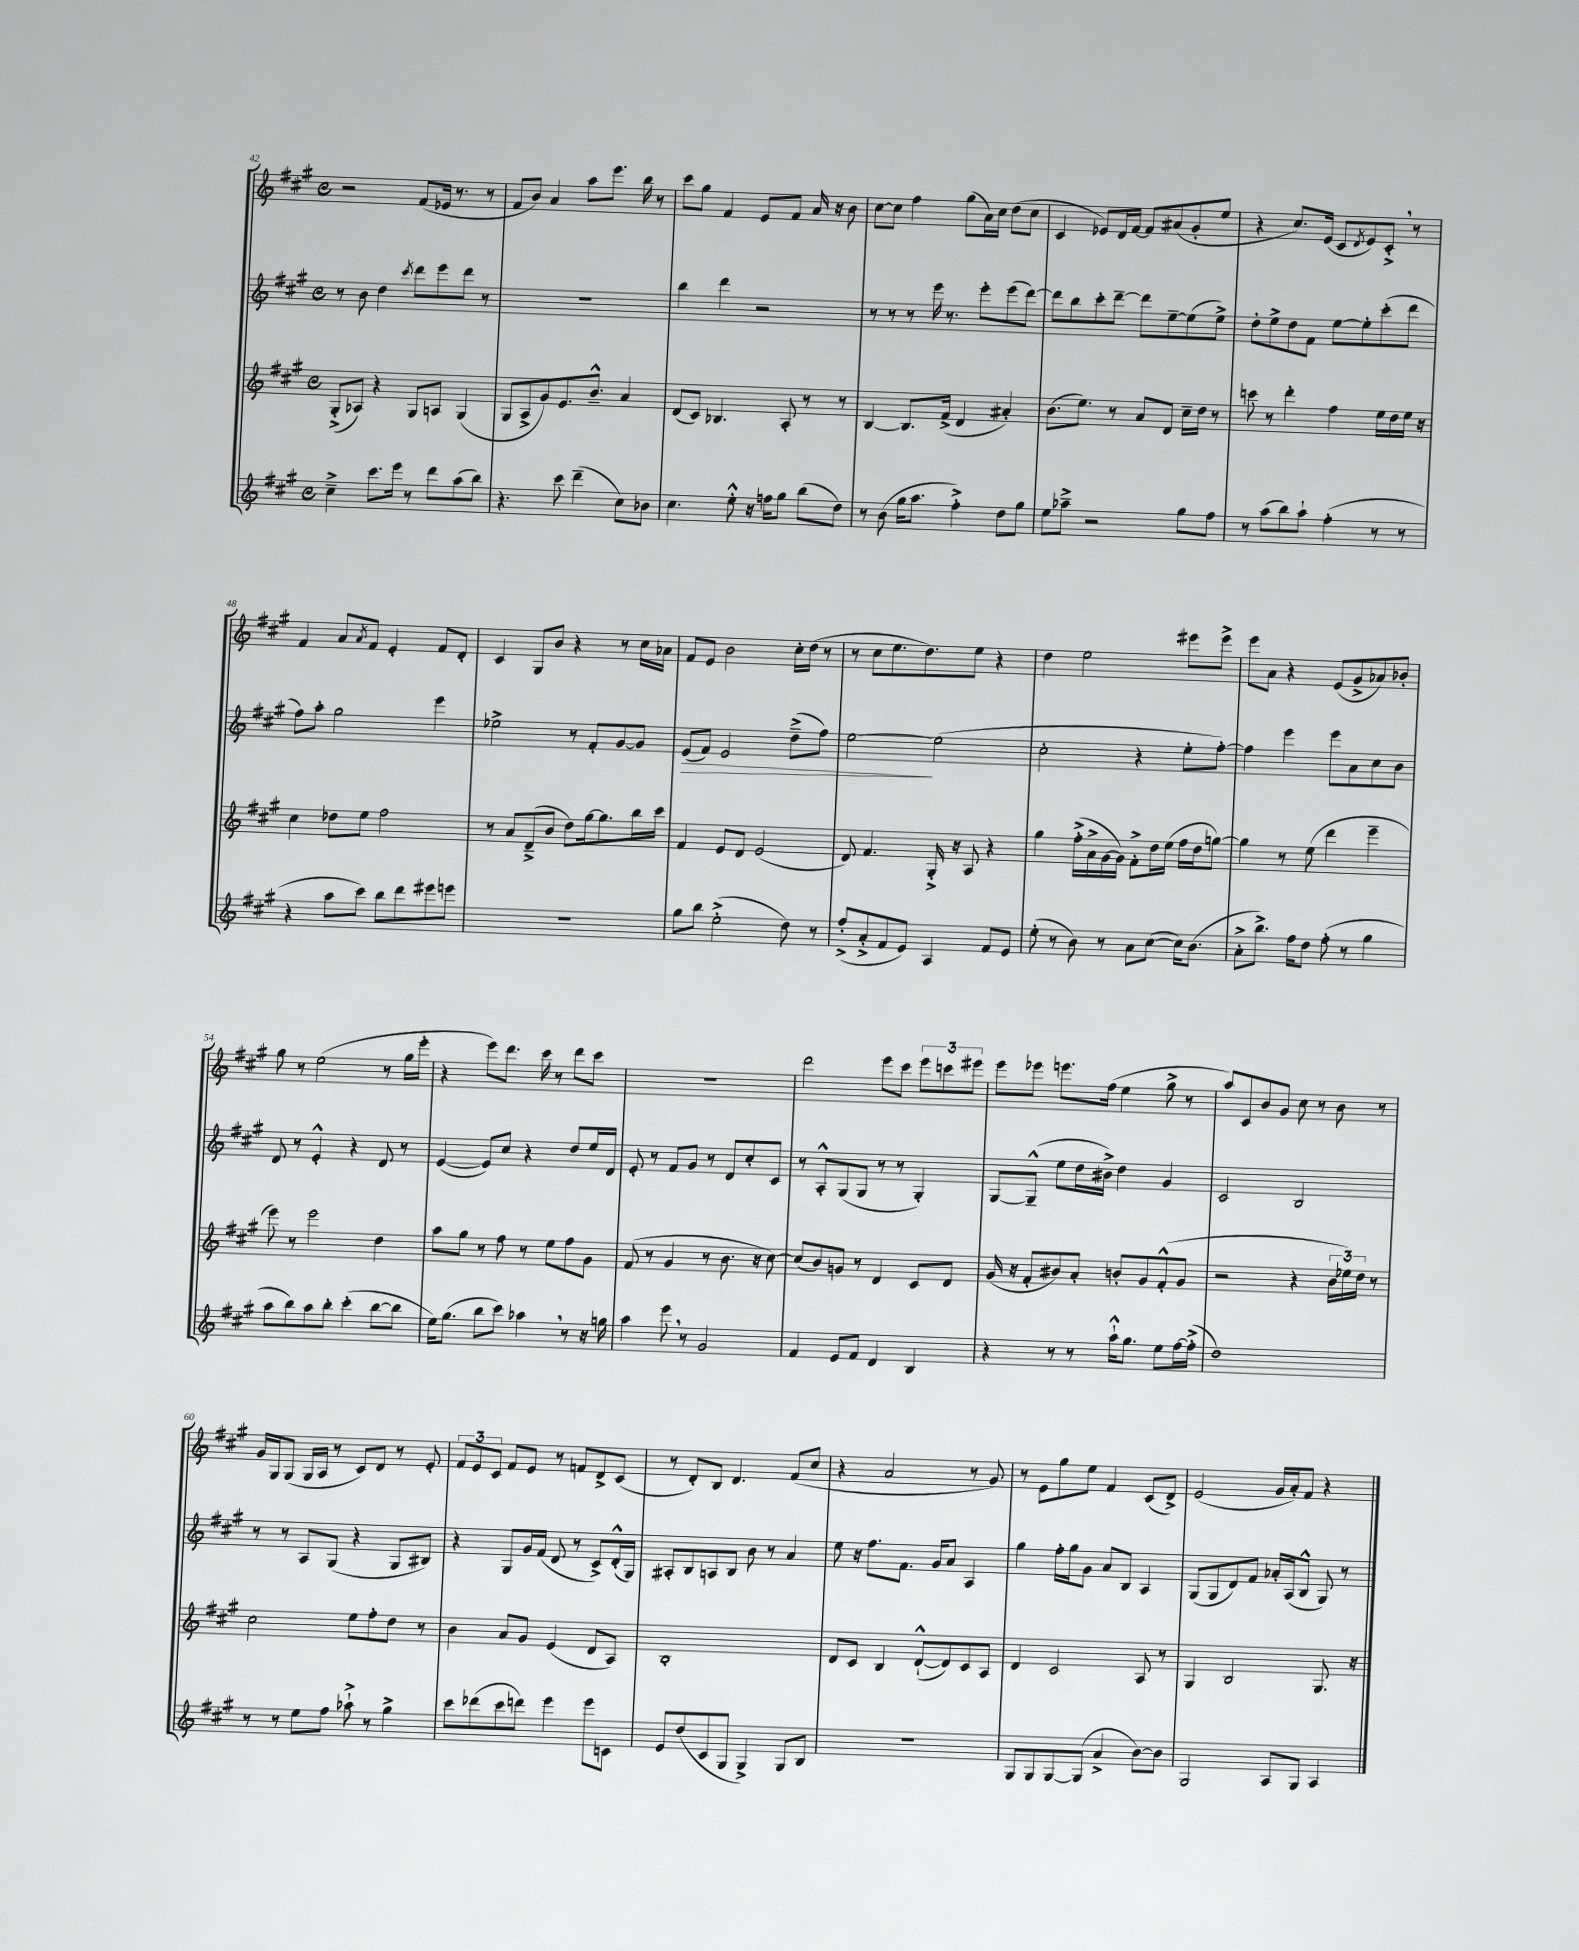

**kern	**kern	**kern	**dynam	**kern
*part4	*part3	*part2	*part2	*part1
*staff4	*staff3	*staff2	*staff2	*staff1
*clefG2	*clefG2	*clefG2	*	*clefG2
*k[f#c#g#]	*k[f#c#g#]	*k[f#c#g#]	*	*k[f#c#g#]
*M4/4	*M4/4	*M4/4	*	*M4/4
*met(c)	*met(c)	*met(c)	*	*met(c)
=42	=42	=42	=42	=42
4cc#~^\	(8G#'^/L	8r	.	2r
.	8A-X/J)	8b\	.	.
8.ccc#\L	4r	4dd\	.	.
16eee\Jk	.	.	.	.
.	.	8qccc#/	.	.
8r	8G#/L	8ddd\L	.	(8f#/L
8ddd\L	8An/J	8eee\	.	16e-X/Jk
.	.	.	.	8.r
(8aa\	(4G#/	8ddd\J	.	.
8bb\J)	.	8r	.	8r
=43	=43	=43	=43	=43
4.r	8G#/L	1r	.	8f#/L
.	8A^/	.	.	8b/J)
.	8g#/)	.	.	4a/
8ccc#\	8.e/	.	.	.
(4ddd~\	.	.	.	8aa\L
.	8.b~^^/J	.	.	.
.	.	.	.	8.eee\J
8cc#\L)	4a/	.	.	.
.	.	.	.	16bb\
8b-X\J	.	.	.	8r
=44	=44	=44	=44	=44
4.cc#\	(8d/L	4bb\	.	8ccc#\L
.	8c#/J)	.	.	8gg#\J
.	4.B-X/	4ddd\	.	4f#/
8ee'^^\	.	.	.	.
16r	.	2r	.	8e/L
16ffn\KL	.	.	.	.
8gg#\J	8A'/	.	.	8f#/J
(8bb\L	8r	.	.	16a/
.	.	.	.	16r
8dd\J)	8r	.	.	8b\
=45	=45	=45	=45	=45
8r	[4B/	8r	.	[8cc#\L
(8b\	.	8r	.	8cc#\J]
16gg#\KL	8.B/L]	8r	.	4ff#\
8.aa\J	.	.	.	.
.	.	16eee\	.	.
.	(16f#^/Jk	8.r	.	.
4ff#'^\)	4d/	.	.	(8gg#\L
.	.	8eee'\L	.	16a\L)
.	.	.	.	16cc#\JJ
8dd\L	4a#X'/)	(8eee\	.	(8dd\L
8gg#\J	.	[8ddd\J)	.	8cc#\J
=46	=46	=46	=46	=46
8ee\L	(8.b\L	8ddd\L]	.	4c#/
8aa-X~^\J	.	8bb\	.	.
.	8.ee\J)	.	.	.
2r	.	8ccc#'\	.	8e-X/L)
.	8r	[8ddd~\J	.	16d/L
.	.	.	.	[16f#/JJ
.	8a/L	8ddd\L]	.	8f#/L]
.	8d/J	[8ee~\	.	(8a#X/
8gg#\L	16cc#~\LL	(8ee\]	.	8g#'/
.	16dd\JJ	.	.	.
8ff#\J	8r	8ee^\J)	.	8ee/J
=47	=47	=47	=47	=47
8r	8cccn\	8dd'\L	.	4r
(8aa\L	8r	8ee^\	.	.
8bb\)	4ddd'\	8dd\	.	8.cc#/L)
8aa`\J	.	8f#\J	.	.
.	.	.	.	(16e/Jk
(4ff#'\	4ff#\	[8ee\L	.	8c#/L
.	.	.	.	8qd/
.	.	8ee'\]	.	8e/)
8r	16ee\LL	(8ccc#'\	.	8c#'^,/J
.	16dd\	.	.	.
8r	16ee\JJ	8ddd\J	.	8r
.	16r	.	.	.
!!LO:LB:g=z
=48	=48	=48	=48	=48
4r	4cc#\	8ff#\L)	.	4f#/
.	.	8aa'\J	.	.
8aa\L	8dd-X\L	2gg#\	.	8a/L
.	.	.	.	8qa/
8ccc#\J)	8ee\J	.	.	8f#/J
8bb\L	2ff#\	.	.	4e'/
8ddd\	.	.	.	.
8eee#X\	.	4eee\	.	8f#/L
8eeen\J	.	.	.	8d'/J
=49	=49	=49	=49	=49
1r	8r	2ee-X^\	.	4c#/
.	8a/L	.	.	.
.	(8d~^/	.	.	8G#/L
.	8b/J	.	.	8b/J
.	8dd\L)	8r	.	4r
.	[16gg#\k	8f#'/L	.	.
.	8.gg#\]	.	.	.
.	.	[8g#/	.	8r
.	16bb\L	8g#/J]	.	16cc#\LL
.	16ccc#\JJ	.	.	16a-X\JJ
=50	=50	=50	=50	=50
!	!	!	!LO:HP:b	!
8gg#\L	4f#/	(8e/L	>	8f#/L
8bb\J	.	8f#/J)	.	8e/J
(2ee'^\	8e/L	2e/	.	2b\
.	8d/J	.	.	.
.	(2e/	.	.	.
8dd\)	.	(8dd~^\L	.	16cc#'\LL
.	.	.	.	(16dd\JJ
8r	.	8ff#\J)	.	8r
=51	=51	=51	=51	=51
(8ff#'^/L	8d/)	[2ee\	.	8r
8a'^/	4.f#/	.	.	8cc#\L
8f#/	.	.	.	8.ee\
8e/J)	.	.	.	.
.	.	.	.	8.dd\)
4A/	16G#'^/	(2ee\]	]	.
.	16r	.	.	.
.	8A/	.	.	8ee\J
8f#/L	4r	.	.	4r
8e/J	.	.	.	.
=52	=52	=52	=52	=52
(8ee'\	4gg#\	2cc#'\	.	4dd\
8r	.	.	.	.
8b\)	(16ff#'^\LL	.	.	2ee\
.	16a^\	.	.	.
8r	[16g#\	.	.	.
.	16g#\JJ])	.	.	.
8a\L	8f#'^\L	4r	.	.
([8cc#\J	16dd\L	.	.	.
.	(16ee\JJ	.	.	.
16cc#\KL])	16ff#\LL	8ee'\L	.	8eee#X\L
(8.b\J	16dd\J	.	.	.
.	[8ggn\J)	[8ff#'\J)	.	8eee#^\J
=53	=53	=53	=53	=53
8a'^\L	4gg\]	4ff#\]	.	8eee\L
8.bb^\J)	.	.	.	8a\J
.	8r	4eee\	.	4r
16ff#\KL	.	.	.	.
8dd\J	(8ee\	.	.	.
(8ff#'\	4ddd\	8eee\L	.	(8e/L
8r	.	8a\	.	8g#^/
4gg#\	4eee~\	8cc#\	.	8a-X/)
.	.	8b\J	.	8b-X'/J
!!LO:LB:g=z
=54	=54	=54	=54	=54
8aa\L	8eee\)	8d/	.	8gg#\
8bb\)	8r	8r	.	8r
8aa\	2eee\	4e'^^/	.	(2ee\
8bb'\J	.	.	.	.
(4ccc#'\	.	4r	.	.
[8bb\L	4dd\	8d/	.	8r
8bb\J]	.	8r	.	16gg#\LL
.	.	.	.	16eee'\JJ
=55	=55	=55	=55	=55
16ee\KL)	8aa\L	([4e/	.	4r
(8.gg#\J	.	.	.	.
.	8gg#\J	.	.	.
8bb\L	8r	8e/L])	.	8eee\L)
8ccc#\J)	8ff#\	8cc#/J	.	8.ddd\J
4aa-X,\	8r	4r	.	.
.	.	.	.	16ccc#\
.	8ee\L	.	.	8r
8r	8ff#\	8dd/L	.	8ddd\L
16r	8g#\J	16ee/L	.	8ccc#\J
16ggn\	.	16d/JJ	.	.
=56	=56	=56	=56	=56
4aa\	(8f#/	8e'/	.	1r
.	8r	8r	.	.
8eee,\	4g#/	8f#/L	.	.
8r	.	8g#/J	.	.
2g#/	8r	8r	.	.
.	8.b\	8d/L	.	.
.	.	8cc#'/	.	.
.	16r	.	.	.
.	[8cc#\)	8c#/J	.	.
=57	=57	=57	=57	=57
4f#/	(8cc#/L]	8r	.	2ddd\
.	8b/)	8A'^^/L	.	.
8e/L	8gn/J	(8G#/	.	.
8f#/J	8r	8G#/J	.	.
4d/	4d/	8r	.	8eee\L
.	.	8r	.	8ccc#\J
4B/	8c#/L	4G#'/)	.	12eee\L
.	.	.	.	12cccn\
.	8d/J	.	.	.
.	.	.	.	12eee#X\J
=58	=58	=58	=58	=58
4r	(16g#/	[8G#/L	.	8eee\L
.	16r	.	.	.
.	8f#'/L	(8G#~^^/J]	.	8eee-X\J
8r	8b#X/)	8ee\L	.	8.eeen\L
8r	8a'/J	16dd\L	.	.
.	.	16b#X^\JJ)	.	(16ff#\Jk
16aa`^^\KL	8bn'/L	4dd\	.	4ee\
8.gg#\J	.	.	.	.
.	8g#/	.	.	.
8ee\L	(8f#'^^/	4g#/	.	8gg#^\
[16ff#\L	8g#/J	.	.	8r
(16ff#'^\JJ]	.	.	.	.
=59	=59	=59	=59	=59
1dd)	2r	2c#/	.	8aa/L)
.	.	.	.	8c#/
.	.	.	.	8b/
.	.	.	.	8g#/J
.	4r	2B/	.	8cc#\
.	.	.	.	8r
.	24b\LL	.	.	8b\
.	24ee-X\)	.	.	.
.	24dd\JJ	.	.	.
.	8r	.	.	8r
!!LO:LB:g=z
=60	=60	=60	=60	=60
8r	2cc#\	8r	.	16g#/LL
.	.	.	.	16G#/J
8r	.	8r	.	(8G#/J
8ee\L	.	8A/L	.	16G#/LL
.	.	.	.	16A/JJ
8ff#\J	.	(8G#/J	.	8r
8aa-X`^\	8ee\L	4r	.	8c#/L)
8r	8ff#'\	.	.	8d/J
4gg#^\	8dd\J	8G#/L	.	8r
.	8r	8B#X/J)	.	8e'/
=61	=61	=61	=61	=61
8ccc#\L	4b\	4r	.	12f#/L
.	.	.	.	12e/
(8ddd-X\	.	.	.	.
.	.	.	.	12c#/J
8ccc#\	8a/L	8G#/L	.	8f#/L
8dddn\J)	8g#/J	16g#/L	.	8e/J
.	.	(16f#/JJ	.	.
4eee\	(4e/	8d/	.	8r
.	.	8r	.	8fn/L
8eee\L	8d/L	8c#^/L)	.	8d^/
8cn\J	8A/J)	(16d'^^/L	.	(8c#/J
.	.	16G#/JJ)	.	.
=62	=62	=62	=62	=62
8e/L	1B'	8A#X'/L	.	8r
(8dd/	.	8B/	.	8d'/L)
8c#/	.	8An/	.	8B/J
8G#/J	.	8B/J	.	4.d/
4G#^/)	.	8b\	.	.
.	.	8r	.	.
8G#/L	.	4a/	.	(8f#/L
8B/J	.	.	.	8cc#/J
=63	=63	=63	=63	=63
1r	8d/L	8ee\	.	4r
.	8c#/J	16r	.	.
.	.	8.ff#\L	.	.
.	4B/	.	.	2a/
.	.	8.f#\J	.	.
.	([8d`^^/L	.	.	.
.	.	16g#/KL	.	.
.	8d/])	8a/J	.	.
.	8c#/	4A/	.	8r
.	8A/J	.	.	8g#/)
=64	=64	=64	=64	=64
8G#/L	4d/	4gg#\	.	8r
8G#/	.	.	.	8e\L
[8G#/	2c#/	16ff#'\LL	.	8gg#\
.	.	16gg#\J	.	.
(8G#/J]	.	8g#\J	.	8ee\J
4a^/	.	8a/L	.	4f#/
.	.	8B/J	.	.
[8b\L)	8A/	4A/	.	(8c#/L
8b\J]	8r	.	.	8d^/J)
=65	=65	=65	=65	=65
2G#/	4G#/	(8G#/L	.	(2e/
.	.	8G#/	.	.
.	2B/	8d/)	.	.
.	.	8f#/J	.	.
8A/L	.	16a-X'/LL	.	16g#/LL
.	.	(16A/J	.	16a'/J)
8G#/J	.	8B^^/J	.	8f#/J
4A/	8.G#/	8G#/)	.	4r
.	.	8r	.	.
.	16r	.	.	.
==	==	==	==	==
*-	*-	*-	*-	*-
